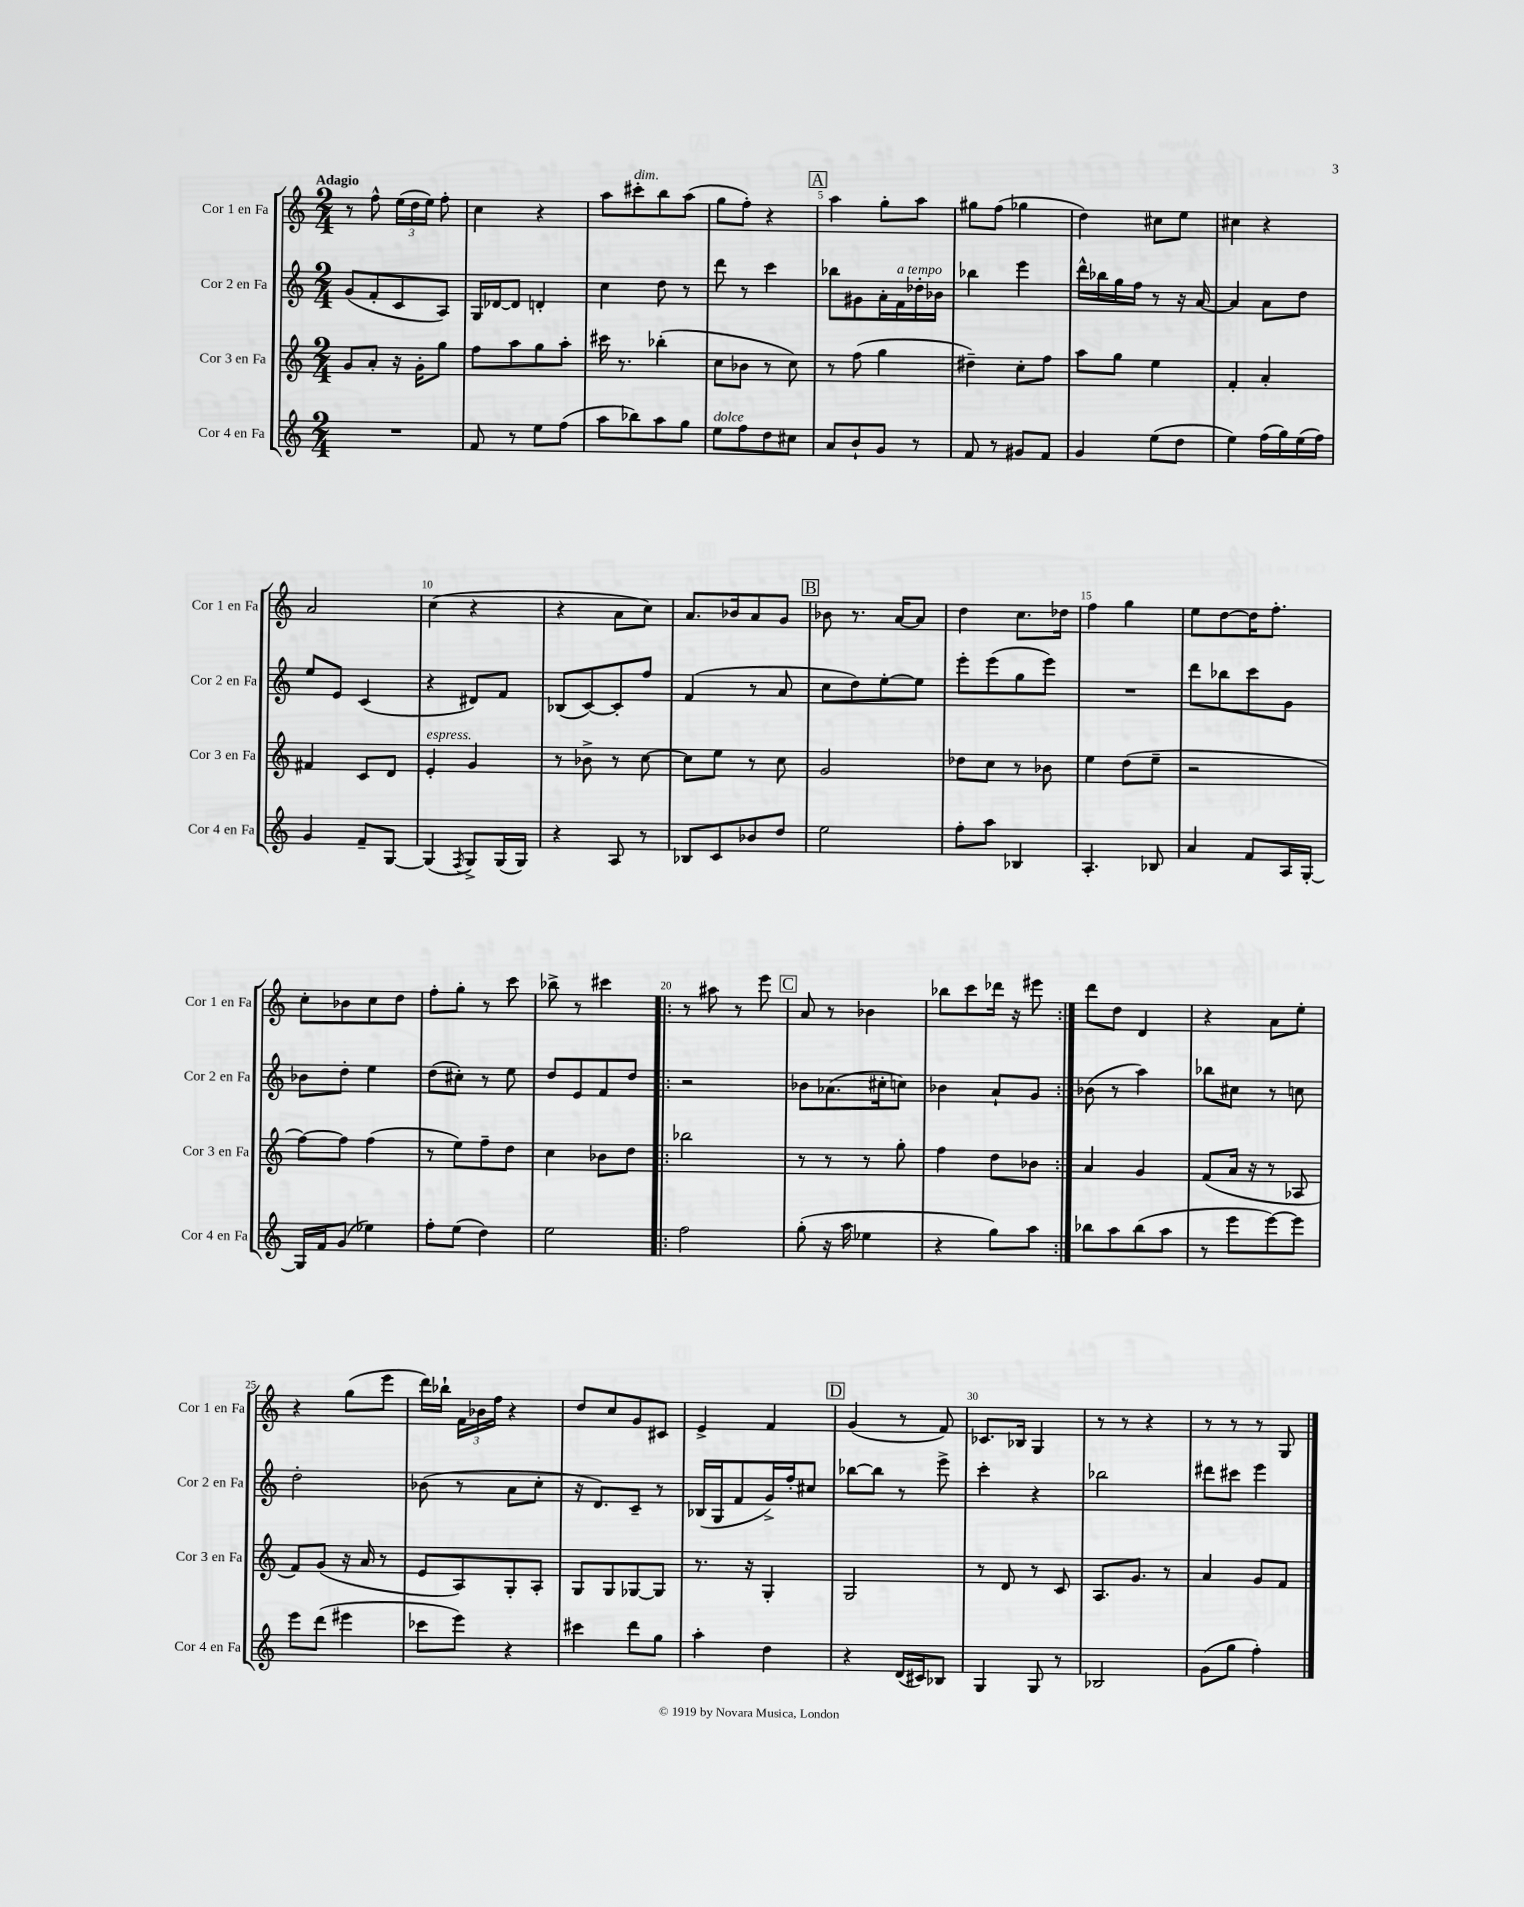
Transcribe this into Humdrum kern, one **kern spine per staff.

**kern	**kern	**kern	**kern
*staff4	*staff3	*staff2	*staff1
*clefG2	*clefG2	*clefG2	*clefG2
*k[]	*k[]	*k[]	*k[]
*M2/4	*M2/4	*M2/4	*M2/4
2r	8g/L	(8g/L	8r
.	8a'/J	8f'/	8ff^^\
.	16r	8c/	(24ee\LL
.	.	.	24dd\
.	16g'\LK	.	.
.	.	.	24ee\JJ)
.	8gg\J	8A/J)	8ff'\
=	=	=	=
8f/	8ff\L	16G/LL	4cc\
.	.	[16d-/J	.
8r	8aa\	8d-/]J	.
8ee\L	8gg\	4d'/	4r
(8ff\J	8aa'\J	.	.
=	=	=	=
8aa\L	16ccc#\	4cc\	8aa\L
.	8.r	.	.
8bb-\)	.	.	8ccc#'\
8aa\	(4bb-'\	8dd\	8bb\
8gg\J	.	8r	(8aa\J
=	=	=	=
8ee\L	8cc\L	8ddd\	8gg\L
8ff\	8b-\J	8r	8ff'\J)
8dd\	8r	4ccc\	4r
8cc#\J	8cc\)	.	.
=	=	=	=
8a/L	8r	8bb-\L	4aa\
8b`/	(8ff\	8g#\	.
8g/J	4gg\	16a'\L	8gg'\L
.	.	16f\	.
8r	.	16dd-'\	8aa\J
.	.	16b-\JJ	.
=	=	=	=
8f/	4dd#~\)	4bb-\	8gg#\L
8r	.	.	(8ff\J
8g#/L	8cc'\L	4eee\	4gg-\
8f/J	8ff\J	.	.
=	=	=	=
4g/	8aa\L	16ddd^^\LL	4dd\)
.	.	16bb-\	.
.	8gg\J	16gg\	.
.	.	16ff\JJ	.
(8ee\L	4ee\	8r	8cc#\L
8dd\J	.	16r	8ee\J
.	.	[16a/	.
=	=	=	=
4ee\)	4f'/	4a/]	4cc#\
(16ff\LL	4a'/	8a\L	4r
16gg\)	.	.	.
(16ee\	.	8dd\J	.
16ff\JJ)	.	.	.
=	=	=	=
4g/	4f#/	8ee/L	2a/
.	.	8e/J	.
8f~/L	8c/L	(4c/	.
[8G/J	8d/J	.	.
=	=	=	=
(4G/]	4e'/	4r	(4cc\
8qF/	.	.	.
8G^/L)	4g/	8d#/L)	4r
(16G/L	.	8f/J	.
16G/JJ)	.	.	.
=	=	=	=
4r	8r	(8B-/L	4r
.	8b-^\	[8c/)	.
8A/	8r	8c'/]	8a\L
8r	[8cc\	8ff/J	8cc\J)
=	=	=	=
8B-/L	8cc\]L	(4f/	8.a/L
8c/	8ee\J	.	.
.	.	.	16b-/k
8b-/	8r	8r	8a/
8dd/J	8cc\	8a/	8g/J
=	=	=	=
2ee\	2g/	8cc\L	8b-\
.	.	8dd\)	8.r
.	.	[8ee'\	.
.	.	.	[16a/LK
.	.	8ee\]J	8a/]J
=	=	=	=
8ff'\L	8dd-\L	8eee'\L	4dd\
8aa\J	8cc\J	(8eee\	.
4B-/	8r	8gg\	8.cc\L
.	8b-\	8eee\J)	.
.	.	.	16dd-\Jk
=	=	=	=
4.A'/	4ee\	2r	4ff\
.	(8dd\L	.	4gg\
8B-/	8ee~\J	.	.
=	=	=	=
4a/	2r	8ddd\L	8ee\L
.	.	8bb-\	[8dd\
8f/L	.	8ccc\	16dd\]K
.	.	.	8.ff'\J
16A/L	.	8g\J	.
[16G'/JJ	.	.	.
=	=	=	=
16G/]LL	[8ff\L)	8b-\L	8cc'\L
16f/J	.	.	.
(8g/J	8ff\]J	8dd'\J	8b-\
4ee-\)	(4ff\	4ee\	8cc\
.	.	.	8dd\J
=	=	=	=
8ff'\L	8r	(8dd\L	8ff'\L
(8ee\J	8ee\L)	8cc#'\J)	8gg'\J
4dd\)	8ff~\	8r	8r
.	8dd\J	8ee\	8ccc\
=	=	=	=
2ee\	4cc\	8dd/L	8bb-^\
.	.	8e/	8r
.	8b-\L	8f/	4ccc#\
.	8dd\J	8dd/J	.
=!|:	=!|:	=!|:	=!|:
2ff\	2bb-\	2r	8r
.	.	.	8aa#\
.	.	.	8r
.	.	.	8eee\
=	=	=	=
(8gg'\	8r	8b-\L	8a/
16r	8r	(8.a-\	8r
16aa\	.	.	.
4ee-\	8r	.	4b-\
.	.	16cc#'\k	.
.	8gg'\	8cc\J)	.
=	=	=	=
4r	4ff\	4b-\	8bb-\L
.	.	.	8ccc\
8gg\L)	8dd\L	8a`/L	16ddd-\Jk
.	.	.	16r
8aa\J	8b-\J	8g/J	8eee#\
=:|!	=:|!	=:|!	=:|!
8bb-\L	4a/	(8b-\	8ddd\L
8aa\	.	8r	8dd\J
(8bb-\	4g/	4aa\)	4d/
8aa\J	.	.	.
=	=	=	=
8r	(8f/L	8bb-\L	4r
8eee\L	16a/Jk	8cc#\J	.
.	16r	.	.
[8eee\)	8r	8r	8a\L
8eee\]J	8A-/	8cc\	8ee'\J
=	=	=	=
8eee\L	8f/L)	2dd'\	4r
(8ddd\J	(8g/J	.	.
4eee#\	16r	.	(8gg\L
.	16a/	.	.
.	8r	.	8eee\J
=	=	=	=
8ccc-\L	8e/L	(8b-\	16ddd\LL)
.	.	.	16bb-`\JJ
8eee\J)	8A/)	8r	24f\LL
.	.	.	24b-\
.	.	.	24ff\JJ
4r	8G'/	8a\L	4r
.	8A'/J	8cc'\J	.
=	=	=	=
4ccc#\	8G/L	16r	8dd/L
.	.	8.d/L)	.
.	8G/	.	8cc/
8ddd\L	[8G-/	8c~/J	8g/
8gg\J	8G-/]J	8r	8c#/J
=	=	=	=
4aa'\	8.r	(16B-/LL	4e^/
.	.	16G/J	.
.	.	8f/	.
.	16r	.	.
4dd\	4G'/	16g^/L)	4f/
.	.	16ff'/J	.
.	.	8cc#/J	.
=	=	=	=
4r	2G/	[8bb-\L	(4g/
.	.	8bb-\]J	.
(16d/LL	.	8r	8r
16c#/J)	.	.	.
8B-/J	.	8eee^\	8f/)
=	=	=	=
4G/	8r	4ccc'\	8.c-/L
.	8d/	.	.
.	.	.	16B-/Jk
8G/	8r	4r	4G/
8r	8c/	.	.
=	=	=	=
2B-/	8.A/L	2bb-\	8r
.	.	.	8r
.	8.g/J	.	.
.	.	.	4r
.	8r	.	.
=	=	=	=
(8g\L	4a/	8ddd#\L	8r
8gg\J	.	8ccc#\J	8r
4ff'\)	8g/L	4eee\	8r
.	8f/J	.	8G/
==	==	==	==
*-	*-	*-	*-
